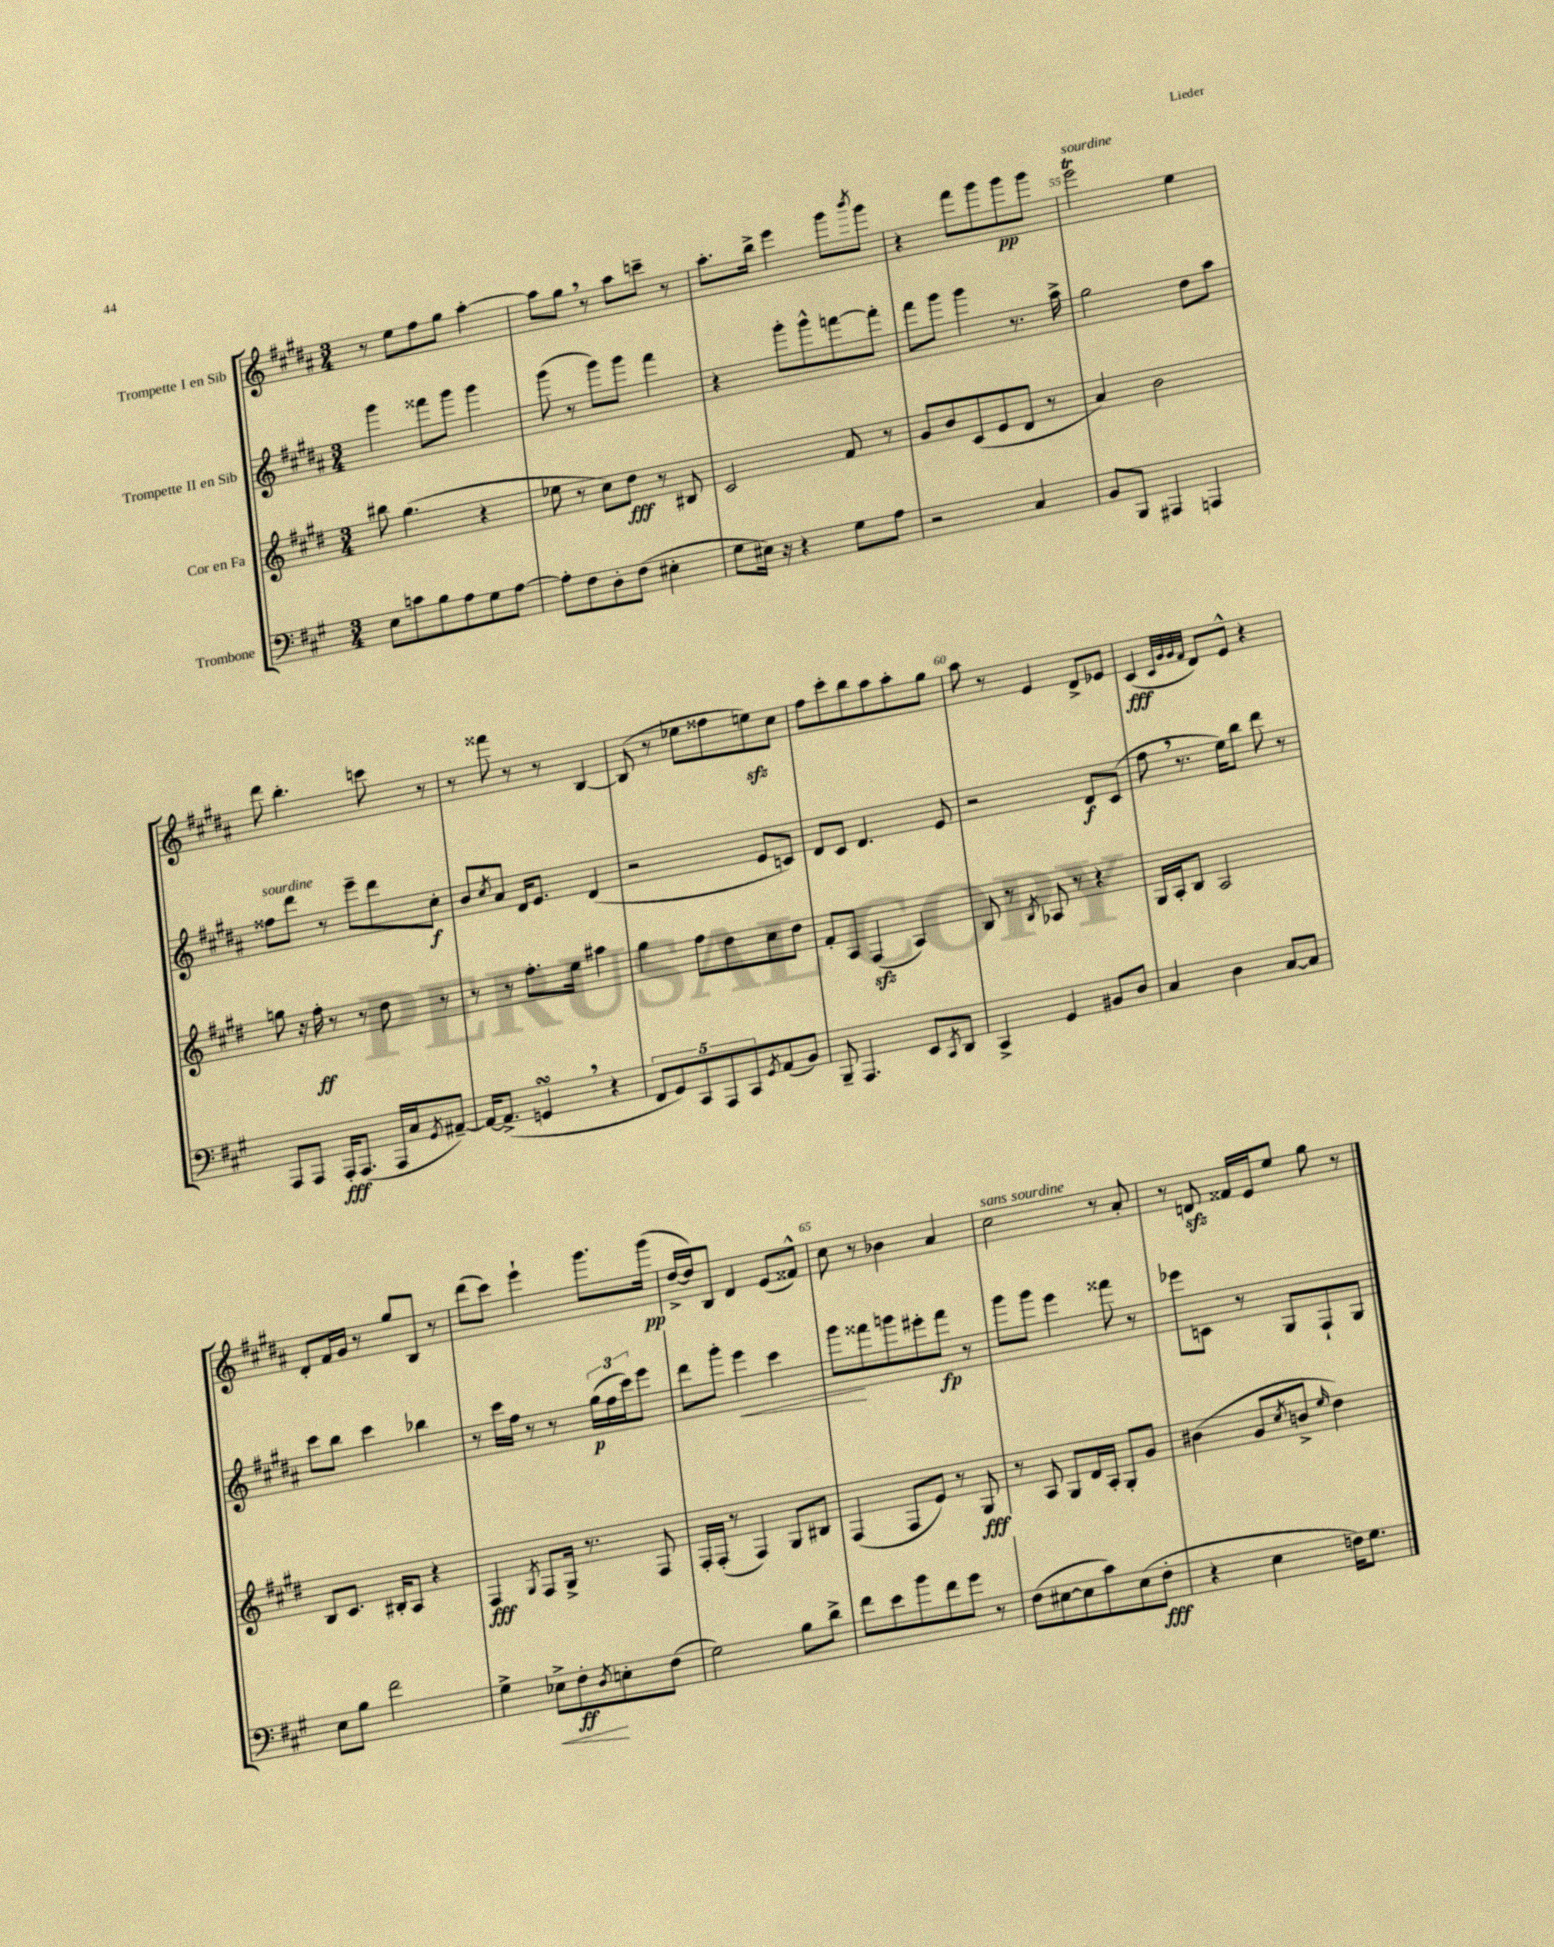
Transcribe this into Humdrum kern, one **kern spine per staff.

**kern	**kern	**kern	**kern
*staff4	*staff3	*staff2	*staff1
*clefF4	*clefG2	*clefG2	*clefG2
*k[f#c#g#]	*k[f#c#g#d#]	*k[f#c#g#d#a#]	*k[f#c#g#d#a#]
*M3/4	*M3/4	*M3/4	*M3/4
8E\L	8bb#\	4ggg#\	8r
8c\	(4.gg#\	.	8ee\L
8B\	.	8fff##\L	8ff#\
8A\	.	8ggg#\J	8gg#\J
8G#\	4r	4ggg#\	[4aa#'\
[8A\J	.	.	.
=	=	=	=
8A'\]L	8ee-\	(8ggg#\	8aa#\]L
8F#\	8r	8r	8gg#\J
8D'\	8cc#\L)	8ggg#\L)	8r
(8F#\J	8dd#\J	8ggg#\J	8aa#\L
4E#'\	8r	4fff#\	8ccc~\J
.	8B#/	.	8r
=	=	=	=
8G#\L	2c#/	4r	8.aa#'\L
16E#\Jk)	.	.	.
16r	.	.	16bb^\Jk
4r	.	8ggg#'\L	4eee\
.	.	8ggg#^^\	.
8G#\L	8f#/	[8fff\	8ggg#\L
.	.	.	8qbbb/
8A\J	8r	8fff'\]J	8ggg#\J
=	=	=	=
2r	8g#/L	8fff#\L	4r
.	8b/	8ggg#\J	.
.	(8c#/	4ggg#\	8fff#\L
.	8e/	.	8ggg#\
4C#/	8d#/J	8.r	8ggg#\
.	8r	.	8ggg#\J
.	.	16aa#^\	.
=	=	=	=
8BB/L	4a/)	2gg#\	2eee\
8BBB/J	.	.	.
4AAA#/	2b\	.	.
4AAA/	.	8dd#\L	4ee\
.	.	8aa#\J	.
=	=	=	=
8AAA/L	8gg\	8ff##\L	8ddd#\
8AAA/J	16r	8ddd#\J	4.bb'\
.	16ff#'\	.	.
16AAA'/LK	8r	8r	.
(8.AAA/J	.	.	.
.	8r	8eee~\L	.
16AAA/LL	8dd#\	8ddd#\	8ccc\
16C#/J	.	.	.
8qGG#/	.	.	.
[8AA#~/J)	8r	8cc#'\J	8r
=	=	=	=
16AA#/_LK	8r	8b/L	8r
(8.AA#^/]J	.	.	.
.	.	8qcc#/	.
.	8r	8a#/J	8fff##\
4GG/	8.ff#'\L	16d#/LK	8r
.	.	8.e/J	.
.	.	.	8r
.	16ee\Jk	.	.
4r	4aa#\	(4d#/	[4B/
=	=	=	=
10FF#/L	4gg#\	2r	(8B/]
10GG#/)	.	.	.
.	.	.	8r
10CC#/	.	.	.
.	8ff#\L	.	8ee-\L
10AAA/	.	.	.
.	8dd#\	.	8ff##\
10CC#/	.	.	.
8qGG#/	.	.	.
(8AA/	8cc#\	8e/L	8ee\)
8BB/J)	8dd#\J	8c/J)	8cc#\J
=	=	=	=
8BBB~/	8f#'/L	8d#/L	8ff#\L
4.AAA/	8A/J	8c#/J	8ccc#'\
.	(4F#/	4.d#/	8bb\
.	.	.	8aa#\
8EE/L	4A/)	.	8aa#'\
8qCC#/	.	.	.
8DD/J	.	8e/	8gg#\J
=	=	=	=
4CC#^/	8B/	2r	8aa#\
.	8r	.	8r
.	8qB/	.	.
4GG#/	8A-/	.	4e/
.	8r	.	.
8BB#/L	4r	8d#/L	8d#^/L
8D/J	.	(8c#/J	8e-/J
=	=	=	=
4C#/	16G#/LL	8ff#\	(4c#/
.	16A'/J	.	.
.	8B/J	8.r	.
.	.	.	32qqc#/LLL
.	.	.	32qqg#/
.	.	.	32qqg#/
.	.	.	32qqf#/JJJ
4D\	2A/	.	8d#/L)
.	.	16ee\LK)	.
.	.	8bb\J	8e^^/J
[8C#/L	.	8ddd#\	4r
8C#/]J	.	8r	.
=	=	=	=
8E\L	8B/L	8ccc#\L	8d#'/L
8B\J	8.c#/J	8bb\J	16f#/L
.	.	.	16g#/JJ
2f#\	.	4ccc#\	8r
.	16B#'/LK	.	.
.	8A/J	.	8gg#/L
.	4r	4bb-\	8B/J
.	.	.	8r
=	=	=	=
4G#^\	4F#/	8r	(8ddd#\L
.	.	16ccc#\LL	8ccc#\J)
.	.	16ff#\JJ	.
.	8qG#/	.	.
8E-^\L	8F#/L	8r	4eee`\
8F#'\	16G#^/Jk	8r	.
.	8.r	.	.
8qD/	.	.	.
8E'\	.	(24gg#\LL	8.ggg#\L
.	.	24ff#\	.
.	.	24ccc#\J)	.
(8F#\J	8F#/	8eee\J	.
.	.	.	(16ggg#\Jk
=	=	=	=
2G#\)	16F#'/LL	8ddd#\L	[16dd#^/LL
.	(16F#'/JJ	.	16dd#/]J)
.	8r	8ggg#'\J	8B/J
.	4F#/)	4eee\	4d#/
8B\L	8G#/L	4ccc#\	(8e/L
8d^\J	8B#/J	.	8f##^^/J)
=	=	=	=
8f#\L	(4F#/	8ggg#\L	8cc#\
8e\	.	8fff##\	8r
8b\	8F#/L	8ggg\	4b-\
8f#\	8e/J)	8eee#'\	.
8g#\J	8r	8fff##\J	4a#/
8r	8G#/	8r	.
=	=	=	=
(8F#\L	8r	8ggg#\L	2cc#\
[8E#\	8A/	8ggg#\J	.
8E#\]	8G#/L	4eee\	.
8c#\)	16d#/L	.	.
.	16A'/JJ	.	.
(8E#\	8G#'/L	8fff##\	8r
8F#'\J	8g#/J	8r	8a#'/
=	=	=	=
4r	(4b#\	8eee-\L	8r
.	.	8c\J	8d/
4E\	8g#/L	8r	16f##/LL
.	.	.	16e/J
.	8qcc#/	.	.
.	8b^/J	8G#/L	8ee/J
.	16qqee/	.	.
16F\LK)	4dd#\)	8F#`/	8gg#\
8.G#\J	.	.	.
.	.	8G#/J	8r
==	==	==	==
*-	*-	*-	*-
